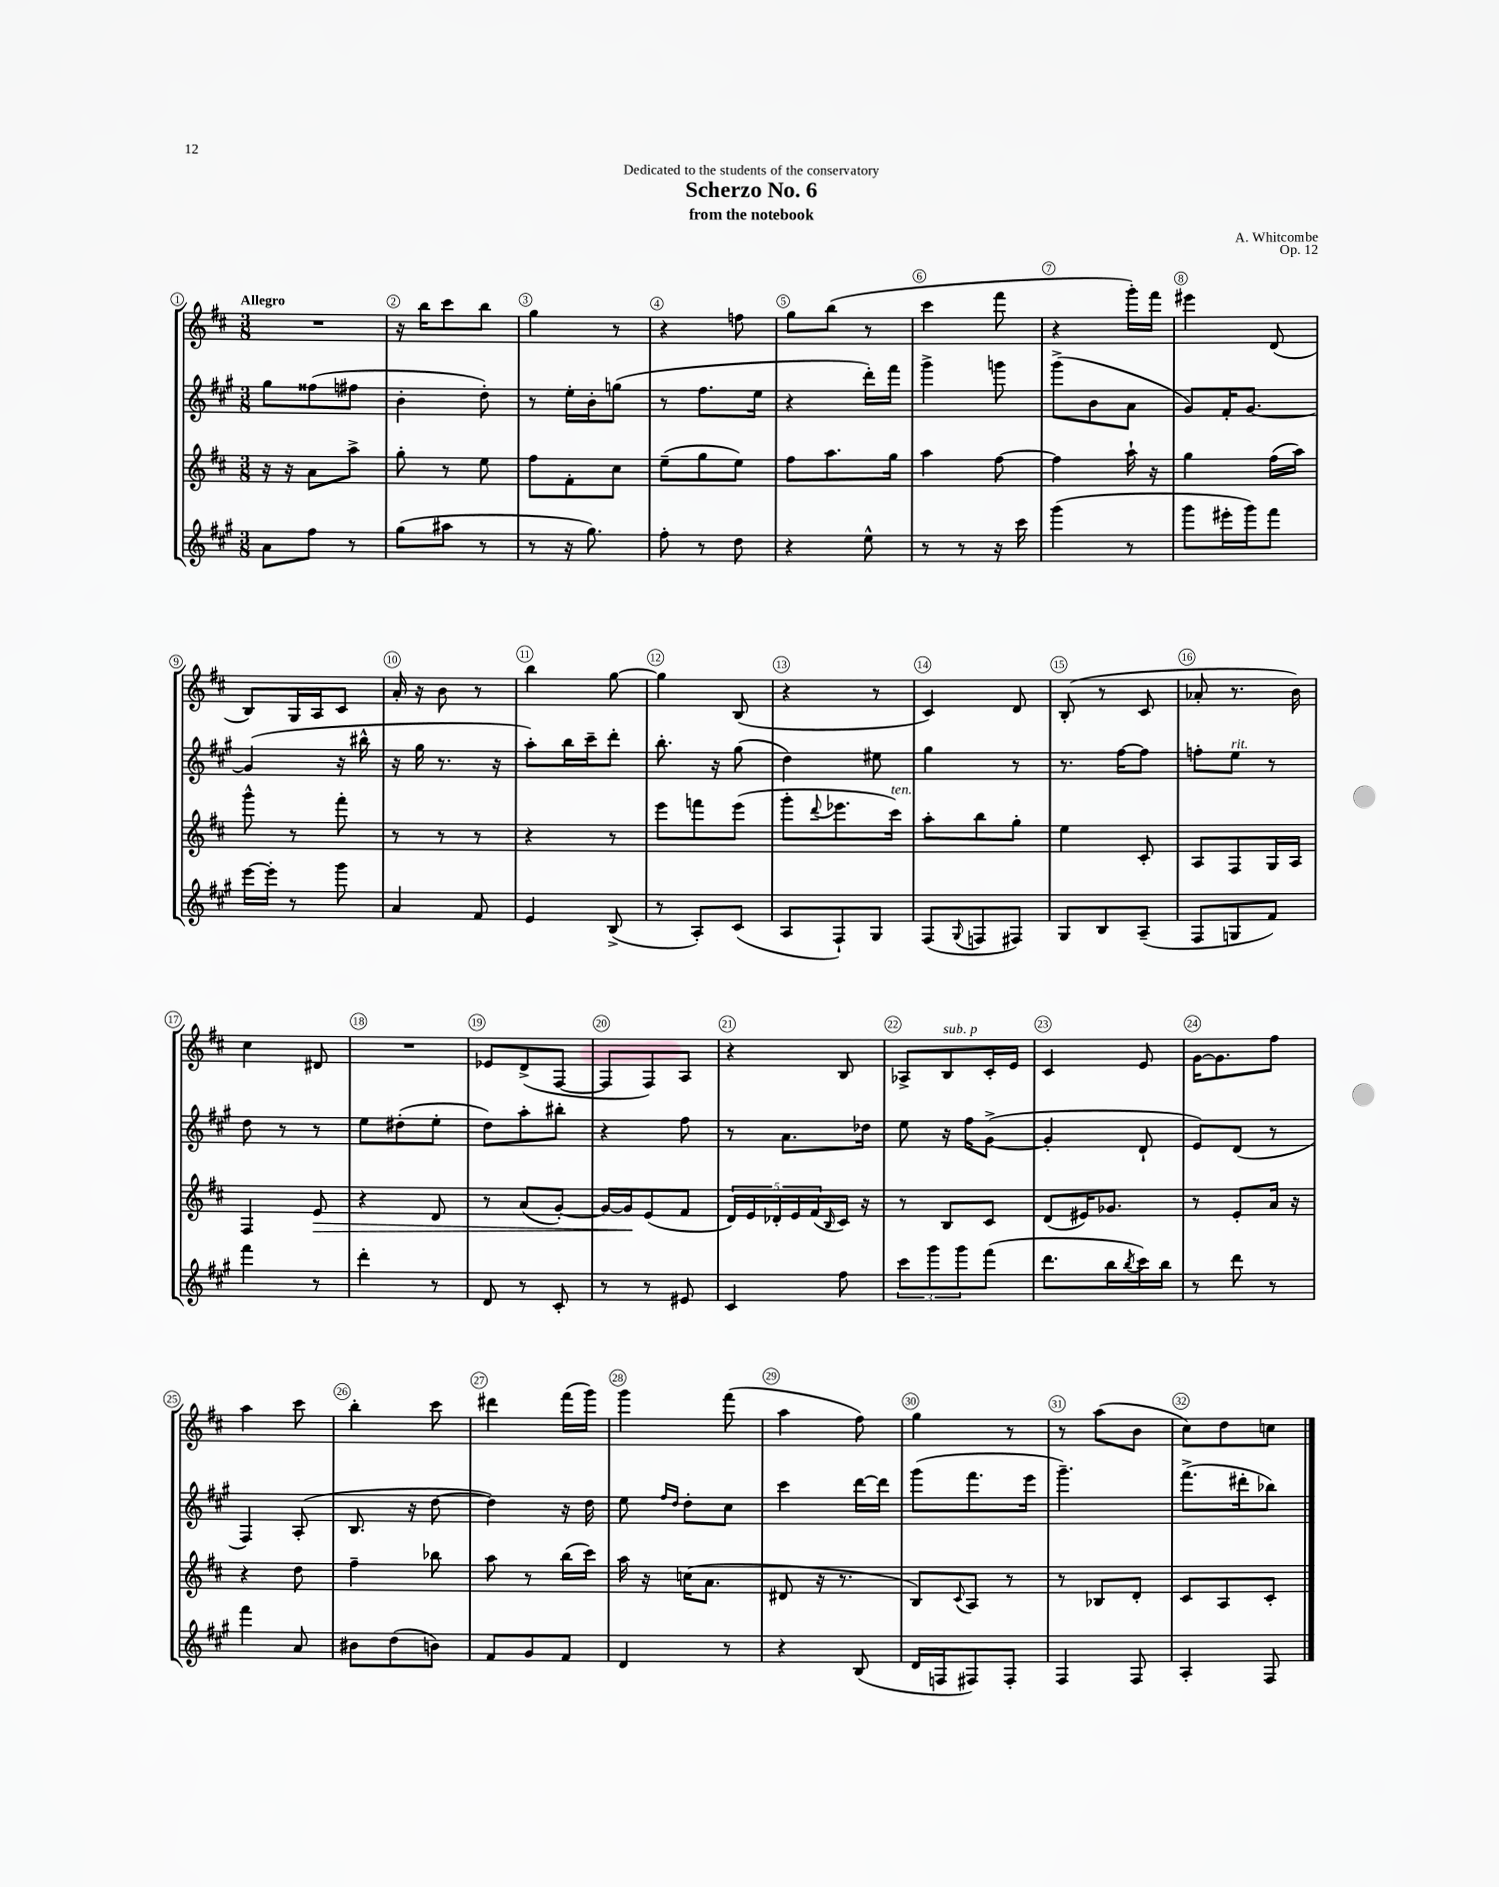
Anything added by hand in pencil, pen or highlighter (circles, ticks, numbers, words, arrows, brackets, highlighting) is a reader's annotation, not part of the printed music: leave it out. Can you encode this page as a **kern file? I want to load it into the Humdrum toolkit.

**kern	**kern	**dynam	**kern	**kern
*part4	*part3	*part3	*part2	*part1
*staff4	*staff3	*staff3	*staff2	*staff1
*clefG2	*clefG2	*	*clefG2	*clefG2
*k[f#c#g#]	*k[f#c#]	*	*k[f#c#g#]	*k[f#c#]
*M3/8	*M3/8	*	*M3/8	*M3/8
=1	=1	=1	=1	=1
!	!	!	!	!LO:TX:a:B:t=Allegro
8a\L	16r	.	8gg#\L	4.r
.	16r	.	.	.
8ff#\J	8a\L	.	(8ff##X\	.
8r	8aa^\J	.	8ff#X\J	.
=2	=2	=2	=2	=2
(8gg#\L	8gg'\	.	4b'\	16r
.	.	.	.	16bb\KL
8aa#X\J	8r	.	.	8ccc#\
8r	8ee\	.	8dd'\)	8bb\J
=3	=3	=3	=3	=3
8r	8ff#\L	.	8r	4gg\
16r	8f#'\	.	16ee'\LL	.
8.gg#\)	.	.	16b'\J	.
.	8cc#\J	.	(8ggn\J	8r
=4	=4	=4	=4	=4
8ff#'\	(8ee~\L	.	8r	4r
8r	8gg\	.	8.ff#\L	.
8dd\	8ee\J)	.	.	8ffn\
.	.	.	16ee\Jk	.
=5	=5	=5	=5	=5
4r	8ff#\L	.	4r	8gg\L
.	8.aa\	.	.	(8bb\J
8ee^^\	.	.	16ddd'\LL)	8r
.	16gg\Jk	.	16fff#\JJ	.
=6	=6	=6	=6	=6
8r	4aa\	.	4ggg#^\	4ccc#\
8r	.	.	.	.
16r	[8ff#\	.	8gggn\	8fff#\
16ccc#\	.	.	.	.
=7	=7	=7	=7	=7
(4ggg#\	4ff#\]	.	(8ggg#^\L	4r
.	.	.	8b\	.
8r	16aa`\	.	8a\J	16ggg'\LL)
.	16r	.	.	16fff#\JJ
=8	=8	=8	=8	=8
8ggg#\L	4gg\	.	8g#/L)	4eee#X\
16eee#X'\L	.	.	16f#'/K	.
16ggg#\J)	.	.	[8.g#/J	.
8fff#\J	(16ff#\LL	.	.	(8d/
.	16aa\JJ)	.	.	.
!!LO:LB:g=z
=9	=9	=9	=9	=9
[16eee\LL	8ggg^^\	.	(4g#/]	8B/L)
16eee'\JJ]	.	.	.	.
8r	8r	.	.	16G/L
.	.	.	.	16A/J
8ggg#\	8fff#'\	.	16r	8c#/J
.	.	.	16bb#X^^\	.
=10	=10	=10	=10	=10
4a/	8r	.	16r	16a'/
.	.	.	16gg#\	16r
.	8r	.	8.r	8b\
8f#/	8r	.	.	8r
.	.	.	16r	.
=11	=11	=11	=11	=11
4e/	4r	.	8aa'\L)	4bb\
.	.	.	16bb\L	.
.	.	.	16ccc#~\J	.
(8B^/	8r	.	8ddd'\J	[8gg\
=12	=12	=12	=12	=12
8r	8eee\L	.	8.bb'\	4gg\]
8A'/L)	8fffn\	.	.	.
.	.	.	16r	.
(8c#/J	(8eee\J	.	(8gg#\	(8B/
=13	=13	=13	=13	=13
8A/L	8ggg'\L	.	4dd\)	4r
.	8qqddd/	.	.	.
8F#`/)	8.eee-X\	.	.	.
8G#/J	.	.	8ee#X\	8r
!	!LO:TX:a:i:t=ten.	!	!	!
.	16ccc#\Jk)	.	.	.
=14	=14	=14	=14	=14
(8F#/L	8aa'\L	.	4gg#\	4c#/)
8qqG#/	.	.	.	.
8Fn/	8bb\	.	.	.
8F#X/J)	8gg'\J	.	8r	8d/
=15	=15	=15	=15	=15
8G#/L	4ee\	.	8.r	(8B'/
8B/	.	.	.	8r
.	.	.	[16ff#\KL	.
(8A~/J	8c#'/	.	8ff#\J]	8c#/
=16	=16	=16	=16	=16
8F#/L	8A/L	.	8ffn'\L	8a-X'/
!	!	!	!LO:TX:a:i:t=rit.	!
8Gn/	8F#/	.	8ee\J	8.r
8f#/J)	16G/L	.	8r	.
.	16A/JJ	.	.	16b\)
!!LO:LB:g=z
=17	=17	=17	=17	=17
4fff#\	4F#/	.	8dd\	4cc#\
.	.	.	8r	.
!	!	!LO:HP:b	!	!
8r	8e/	>	8r	8d#X/
=18	=18	=18	=18	=18
4ddd'\	4r	.	8ee\L	4.r
.	.	.	(8dd#X'\	.
8r	8d/	.	8ee'\J	.
=19	=19	=19	=19	=19
8d/	8r	.	8dd\L)	8e-X/L
8r	(8a/L	.	8aa'\	(8d^/
8c#'/	[8g'/J)	.	8bb#X'\J	[8F#/J
=20	=20	=20	=20	=20
8r	16g/LL_	.	4r	8F#/L]
.	16g/J]	.	.	.
8r	(8e/	]	.	8F#/)
8e#X/	8f#/J	.	8ff#\	8A/J
=21	=21	=21	=21	=21
4c#/	20d/LL)	.	8r	4r
.	20e/	.	.	.
.	20d-X'/	.	.	.
.	.	.	8.a\L	.
.	20e/	.	.	.
.	(20f#/	.	.	.
.	16qqB/	.	.	.
8ff#\	16c#/JJ)	.	.	8B/
.	16r	.	16dd-X\Jk	.
=22	=22	=22	=22	=22
12ccc#\L	8r	.	8ee\	8A-X^/L
12ggg#\	.	.	.	.
!	!	!	!	!LO:TX:a:i:t=sub. p
.	8B/L	.	16r	8B/
12ggg#\	.	.	.	.
.	.	.	16ff#\KL	.
(8fff#\J	8c#/J	.	([8g#^\J	16c#'/L
.	.	.	.	16e/JJ
=23	=23	=23	=23	=23
8.ddd\L	(8d/L	.	4g#'/]	4c#/
.	16e#X/K)	.	.	.
16bb\L	8.g-X/J	.	.	.
8qbb/	.	.	.	.
16ccc#\)	.	.	8d`/	8e/
16bb\JJ	.	.	.	.
=24	=24	=24	=24	=24
8r	8r	.	8e/L)	[16g\KL
.	.	.	.	8.g\]
8ddd\	8e'/L	.	(8d/J	.
8r	16a/Jk	.	8r	8ff#\J
.	16r	.	.	.
!!LO:LB:g=z
=25	=25	=25	=25	=25
4fff#\	4r	.	4F#/)	4aa\
8a/	8dd\	.	(8A'/	8ccc#\
=26	=26	=26	=26	=26
8b#X\L	4ff#~\	.	8.B/	4bb'\
(8dd\	.	.	.	.
.	.	.	16r	.
8bn\J)	8bb-X\	.	[8dd\	8ccc#\
=27	=27	=27	=27	=27
8f#/L	8aa\	.	4dd\])	4ddd#X\
8g#/	8r	.	.	.
8f#/J	(16bb\LL	.	16r	(16fff#\LL
.	16ccc#\JJ)	.	16dd\	16ggg\JJ)
=28	=28	=28	=28	=28
4d/	16aa\	.	8ee\	4ggg\
.	16r	.	.	.
.	.	.	16qqff#/LL	.
.	.	.	16qqdd/JJ	.
.	(16ccn\KL	.	8dd'\L	.
.	8.a\J	.	.	.
8r	.	.	8cc#\J	(8fff#\
=29	=29	=29	=29	=29
4r	8d#X/	.	4ccc#\	4aa\
.	16r	.	.	.
.	8.r	.	.	.
(8B/	.	.	[16ddd\LL	8ff#\)
.	.	.	16ddd\JJ]	.
=30	=30	=30	=30	=30
16d/LL	8B/L)	.	(8ggg#\L	4gg\
16Fn/J	.	.	.	.
.	8qqc#/	.	.	.
8F#X/)	8A/J	.	8.fff#\	.
8F#'/J	8r	.	.	8r
.	.	.	16eee\Jk	.
=31	=31	=31	=31	=31
4F#/	8r	.	4.ggg#~\)	8r
.	8B-X/L	.	.	(8aa\L
8F#/	8d'/J	.	.	8b\J
=32	=32	=32	=32	=32
4A'/	8c#/L	.	(8.fff#^\L	8cc#\L)
.	8A/	.	.	8dd\
.	.	.	16ddd#X'\k	.
8F#/	8c#'/J	.	8bb-X\J)	8ccn\J
==	==	==	==	==
*-	*-	*-	*-	*-
